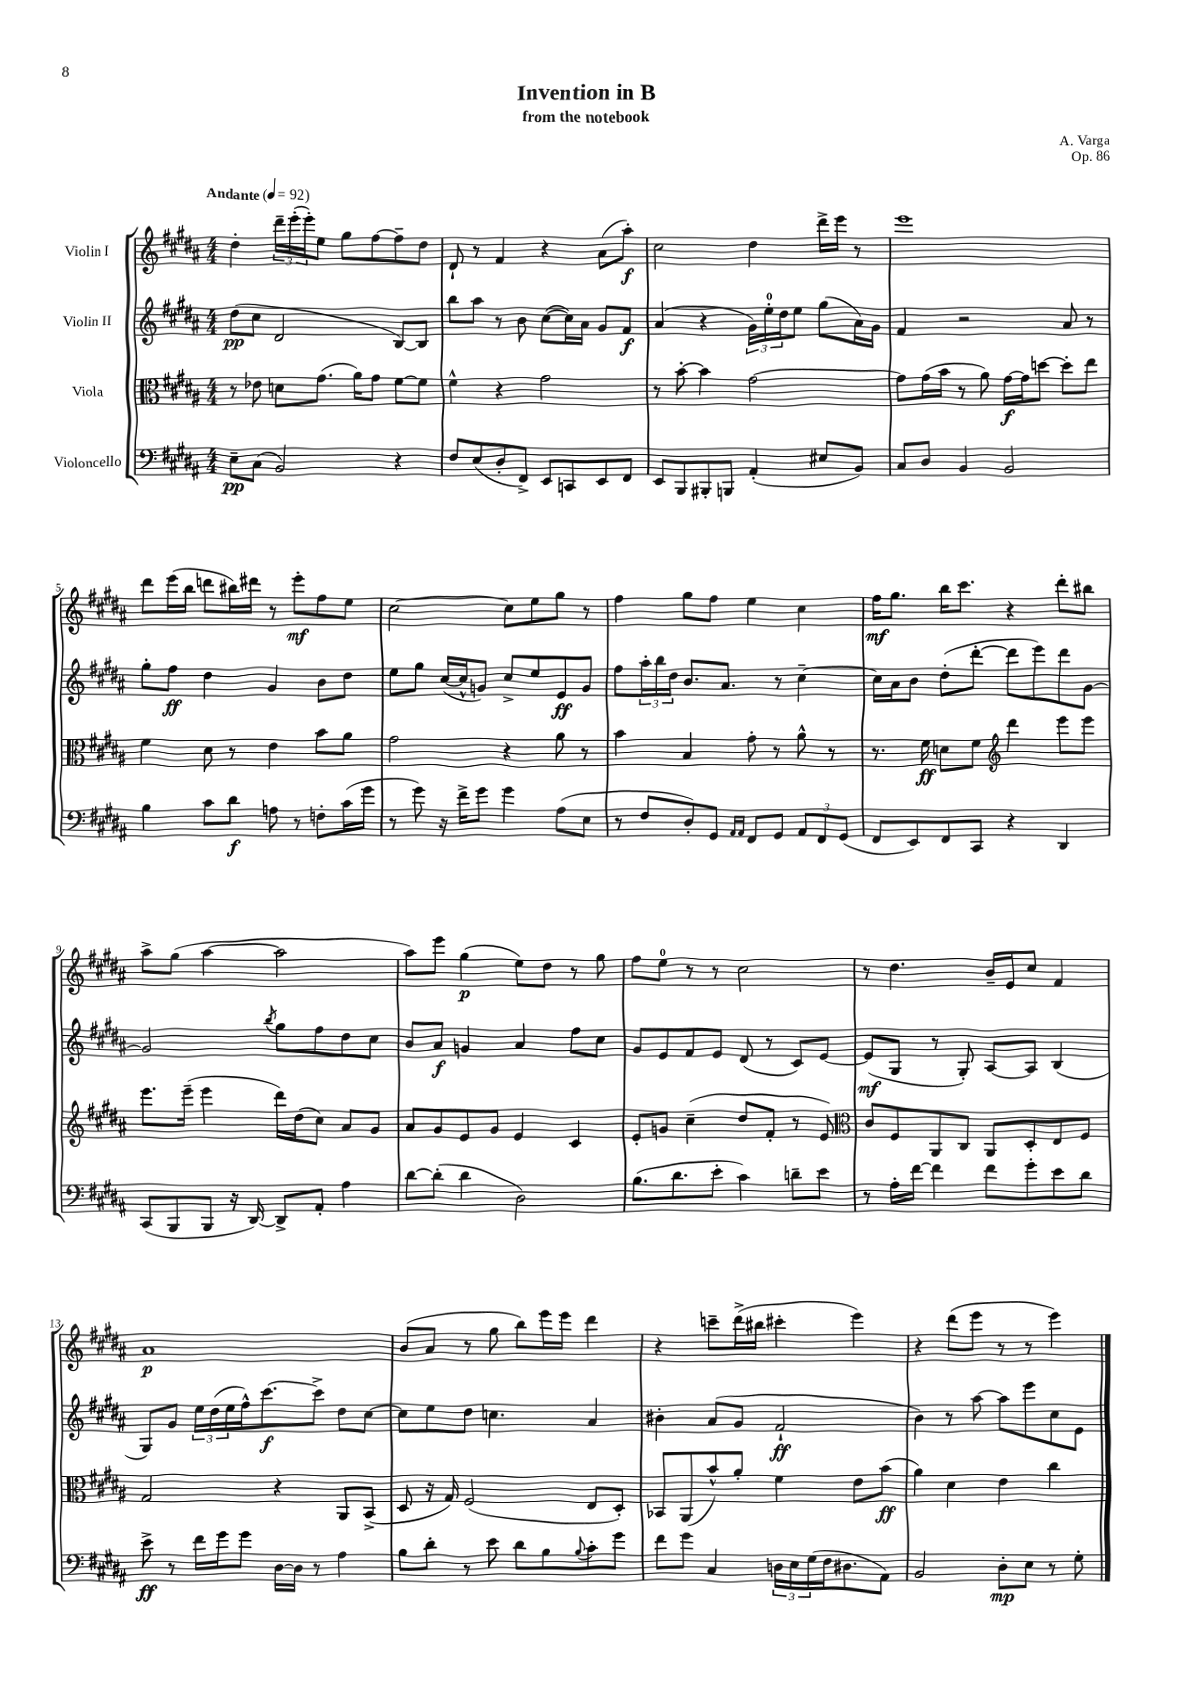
\header { title = "Invention in B" composer = "A. Varga" subtitle = "from the notebook" opus = "Op. 86" }
<<
\new StaffGroup <<
\new Staff = "s0" \with { instrumentName = "Violin I" } {
    \clef treble \key b \major \numericTimeSignature \time 4/4 \tempo "Andante" 4 = 92
    dis''4-. \tuplet 3/2 { dis'''16-- e'''16-.( e'''16-.) } e''8 gis''8 fis''8~ fis''8-- dis''8 |
    dis'8-! r8 fis'4 r4 ais'8( ais''8-.\f) |
    cis''2 dis''4 dis'''16-> e'''16 r8 |
    e'''1 |
    dis'''8 e'''16( b''16 d'''8 bis''16) dis'''16 r8 e'''8-.\mf fis''8 e''8 |
    cis''2~ cis''8 e''8 gis''8 r8 |
    fis''4 gis''8 fis''8 e''4 cis''4 |
    fis''16\mf gis''8. b''16 cis'''8. r4 dis'''8-. bis''8 |
    ais''8-> gis''8( ais''4~ ais''2 |
    ais''8) e'''8 gis''4\p( e''8) dis''8 r8 gis''8 |
    fis''8 e''8-0 r8 r8 cis''2 |
    r8 dis''4. b'16-- e'16 cis''8 fis'4 |
    ais'1\p |
    b'8( ais'8 r8 gis''8 b''8) e'''16 e'''16 dis'''4 |
    r4 c'''8-- dis'''16->( bis''16 cis'''4-. e'''4) |
    r4 dis'''8( e'''8 r8 r8 e'''4) \bar "|." |
}
\new Staff = "s1" \with { instrumentName = "Violin II" } {
    \clef treble \key b \major \numericTimeSignature \time 4/4
    dis''8\pp( cis''8 dis'2 b8~) b8 |
    b''8 ais''8 r8 b'8 cis''8~( cis''16) ais'16 gis'8 fis'8\f |
    ais'4( r4 \tuplet 3/2 { gis'16) e''16-0-. dis''16 } e''8 gis''8( ais'16) gis'16 |
    fis'4 r2 ais'8 r8 |
    gis''8-. fis''8\ff dis''4 gis'4 b'8 dis''8 |
    e''8 gis''8 cis''16~( cis''16-^ g'8) cis''8-> e''8 e'8\ff g'8 |
    fis''8 \tuplet 3/2 { ais''16-. b''16 dis''16 } b'8. ais'8. r8 cis''4~-- |
    cis''16 ais'16 b'8 dis''8-.( dis'''8~-. dis'''8 e'''8) dis'''8 gis'8~ |
    gis'2 \acciaccatura { b''8 } gis''8 fis''8 dis''8 cis''8 |
    b'8 ais'8\f g'4 ais'4 fis''8 cis''8 |
    gis'8 e'8 fis'8 e'8 dis'8( r8 cis'8) e'8~ |
    e'8\mf( gis8 r8 gis8-.) ais8~ ais8 b4( |
    gis8) gis'8 \tuplet 3/2 { e''16 dis''16( e''16 } fis''16-^) cis'''8.~\f cis'''8-> dis''8 cis''8~ |
    cis''8 e''8 dis''8 c''4. ais'4 |
    bis'4-. ais'8( gis'8 fis'2-!\ff |
    b'4) r8 ais''8~ ais''8 e'''8 cis''8 e'8 \bar "|." |
}
\new Staff = "s2" \with { instrumentName = "Viola" } {
    \clef alto \key b \major \numericTimeSignature \time 4/4
    r8 ees'8 d'8 gis'8.( ais'16) gis'8 fis'8~ fis'8 |
    fis'4-^ r4 gis'2 |
    r8 b'8~-. b'4 gis'2~ |
    gis'8 gis'16( b'16 r8 ais'8) gis'16~\f gis'16 d''8~ d''8-. e''8 |
    fis'4 dis'8 r8 e'4 b'8 ais'8 |
    gis'2 r4 ais'8 r8 |
    b'4 b4 gis'8-. r8 ais'8-^ r8 |
    r8. fis'16\ff d'8 fis'8 \clef treble dis'''4 e'''8 e'''8 |
    e'''8. e'''16--( e'''4 dis'''16) dis''16( cis''8) ais'8 gis'8 |
    ais'8 gis'8 e'8 gis'8 e'4 cis'4 |
    e'8-. g'8 cis''4--( dis''8 fis'8-. r8 e'8) |
    \clef alto cis'8 fis8 ais,8 cis8 ais,8 dis8-. e8 fis8 |
    gis2 r4 ais,8 b,8->( |
    dis8 r16 gis16) fis2( e8 dis8-.) |
    bes,8 ais,8( b'8-^) ais'8-. fis'4 e'8 b'8\ff( |
    ais'4) dis'4 e'4 cis''4 \bar "|." |
}
\new Staff = "s3" \with { instrumentName = "Violoncello" } {
    \clef bass \key b \major \numericTimeSignature \time 4/4
    e8--\pp cis8( b,2) r4 |
    fis8 e8( dis8-. fis,8->) e,8 c,8 e,8 fis,8 |
    e,8 b,,8 bis,,8-. b,,8 ais,4-.( eis8 b,8) |
    cis8 dis8 b,4 b,2 |
    b4 cis'8 dis'8\f a8 r8 f8-. cis'16( gis'16 |
    r8 gis'8) r16 fis'16-> gis'8 gis'4 ais8( e8 |
    r8 fis8 dis8-.) gis,8 \grace { ais,16 ais,16 } fis,8 gis,8 \tuplet 3/2 { ais,8 fis,8 gis,8( } |
    fis,8 e,8) fis,8 cis,8 r4 dis,4 |
    cis,8( b,,8 b,,8 r16 dis,16~) dis,8-> ais,8-. ais4 |
    dis'8~ dis'8-.( dis'4 dis2) |
    b8.( dis'8. e'8-. cis'4) d'8-- e'8 |
    r8 ais16-. fis'16~ fis'4 fis'8 gis'8-. e'8 dis'8 |
    e'8->\ff r8 fis'16 gis'16 gis'8 dis16~ dis16 r8 ais4 |
    b8 dis'8-. r8 e'8 dis'8 b8 \appoggiatura { b8 } cis'8-. gis'8 |
    fis'8 gis'8 cis4 \tuplet 3/2 { d16 e16 gis16( } fis16 dis8. ais,8) |
    b,2 dis8-.\mp e8 r8 gis8-. \bar "|." |
}
>>
>>
